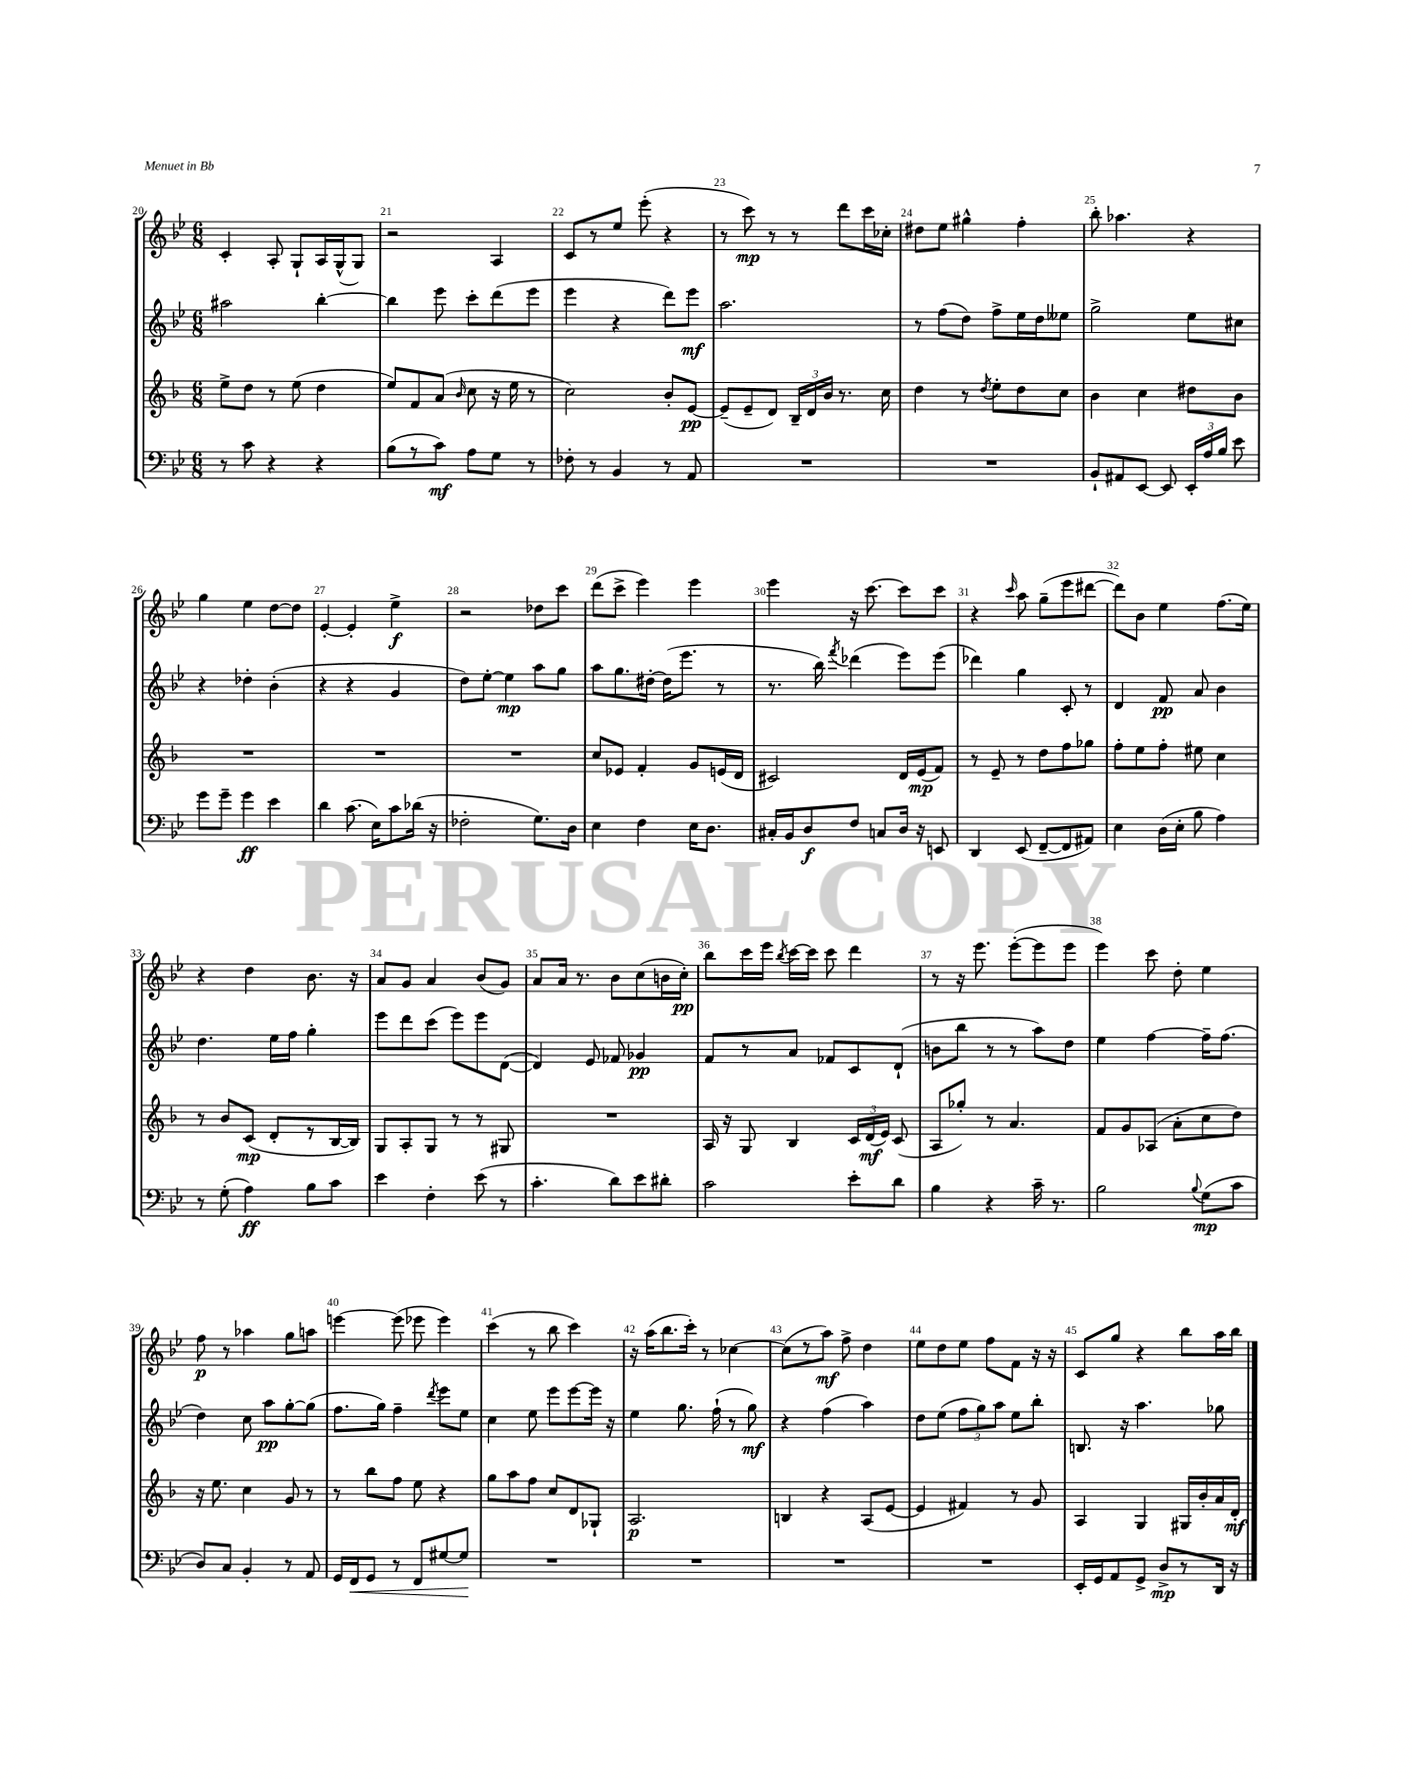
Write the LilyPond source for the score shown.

<<
\new StaffGroup <<
\new Staff = "s0" {
    \clef treble \key bes \major \numericTimeSignature \time 6/8
    \autoBeamOff c'4-. a8-. g8[-! a16 g16-^( g8]) |
    r2 a4 |
    c'8[ r8 ees''8] ees'''8-.( r4 |
    r8 c'''8\mp) r8 r8 d'''8[ c'''16 ces''16]-. |
    dis''8[ ees''8] gis''4-^ f''4-. |
    bes''8-. aes''4. r4 |
    g''4 ees''4 d''8[~ d''8] |
    ees'4~-. ees'4-. ees''4->\f |
    r2 des''8[ c'''8] |
    d'''8[( c'''8]-> ees'''4) ees'''4 |
    ees'''4 r16 c'''8.~ c'''8[ c'''8] |
    r4 \grace { c'''16 } a''8 g''8[--( ees'''8 dis'''8]~ |
    dis'''8[) bes'8] ees''4 f''8.[( ees''16]) |
    r4 d''4 bes'8. r16 |
    a'8[ g'8] a'4 bes'8[( g'8]) |
    a'8[ a'16] r8. bes'8[ c''8( b'16 c''16]-.\pp) |
    bes''8[ c'''16 ees'''16] \acciaccatura { bes''8 } c'''16[~ c'''16] c'''8 d'''4 |
    r8 r16 ees'''8. ees'''8[~-.( ees'''8 ees'''8] |
    ees'''4) c'''8 d''8-. ees''4 |
    f''8\p r8 aes''4 g''8[ a''8] |
    e'''4~ e'''8( ees'''8 ees'''4) |
    c'''4( r8 bes''8 c'''4) |
    r16 a''16[( bes''8. c'''16]-.) r8 ces''4~ |
    ces''8[( r8 a''8]\mf) f''8-> d''4 |
    ees''8[ d''8 ees''8] f''8[ f'8] r16 r16 |
    c'8[ g''8] r4 bes''8[ a''16 bes''16] \bar "|." |
}
\new Staff = "s1" {
    \clef treble \key bes \major \numericTimeSignature \time 6/8
    \autoBeamOff ais''2 bes''4~-. |
    bes''4 ees'''8 c'''8[-. d'''8( ees'''8] |
    ees'''4 r4 d'''8[) ees'''8]\mf |
    a''2. |
    r8 f''8[( d''8]) f''8[-> ees''16 d''16 eeses''8] |
    g''2-> ees''8[ cis''8] |
    r4 des''4-. bes'4-.( |
    r4 r4 g'4 |
    d''8[) ees''8]~-. ees''4\mp a''8[ g''8] |
    a''8[ g''8. dis''16]~-. dis''16[( ees'''8.] r8 |
    r8. bes''16) \acciaccatura { f'''8 } des'''4( ees'''8[) ees'''8]( |
    des'''4) g''4 c'8-. r8 |
    d'4 f'8\pp a'8 bes'4 |
    d''4. ees''16[ f''16] g''4-. |
    ees'''8[ d'''8 c'''8]( ees'''8[) ees'''8 d'8]~( |
    d'4) ees'8 fes'8 ges'4\pp |
    f'8[ r8 a'8] fes'8[ c'8 d'8]-!( |
    b'8[ bes''8] r8 r8 a''8[) d''8] |
    ees''4 f''4~ f''16[-- f''8.]( |
    d''4) c''8 a''8[\pp g''8~-. g''8]( |
    f''8.[ g''16]) f''4-- \acciaccatura { d'''8 } ees'''8[ ees''8] |
    c''4 ees''8 ees'''8[ ees'''8~ ees'''16] r16 |
    ees''4 g''8. f''16-!( r8 g''8\mf) |
    r4 f''4( a''4) |
    d''8[ ees''8]( \tuplet 3/2 { f''8[ g''8) a''8] } ees''8[ bes''8]-. |
    b8. r16 a''4. ges''8 \bar "|." |
}
\new Staff = "s2" {
    \clef treble \key f \major \numericTimeSignature \time 6/8
    \autoBeamOff e''8[-> d''8] r8 e''8( d''4 |
    e''8[) f'8 a'8]( \grace { bes'16 } c''8 r16 e''16 r8 |
    c''2) bes'8[-. e'8]~\pp |
    e'8[--( e'8-- d'8]) \tuplet 3/2 { bes16[-- d'16 bes'16] } r8. c''16 |
    d''4 r8 \acciaccatura { d''8 } e''8[-. d''8 c''8] |
    bes'4 c''4 dis''8[ bes'8] |
    R2. |
    R2. |
    R2. |
    c''8[ ees'8] f'4-. g'8[ e'16( d'16] |
    cis'2) d'16[ e'16\mp( f'8]) |
    r8 e'8-- r8 d''8[ f''8 ges''8] |
    f''8[-. e''8 f''8]-. eis''8 c''4 |
    r8 bes'8[ c'8]\mp( d'8[-. r8 bes16~ bes16]) |
    g8[ a8-. g8] r8 r8 gis8 |
    R2. |
    a16 r16 g8 bes4 \tuplet 3/2 { c'16[ d'16\mf( e'16]) } c'8( |
    a8[ ges''8]-.) r8 a'4. |
    f'8[ g'8 aes8]( a'8[-. c''8 d''8]) |
    r16 e''8. c''4 g'8 r8 |
    r8 bes''8[ f''8] e''8 r4 |
    g''8[ a''8 f''8] c''8[ d'8 ges8]-! |
    a2.\p |
    b4 r4 a8[( e'8]~ |
    e'4 fis'4) r8 g'8 |
    a4 g4 gis16[ bes'16-. a'16 d'16]-.\mf \bar "|." |
}
\new Staff = "s3" {
    \clef bass \key bes \major \numericTimeSignature \time 6/8
    \autoBeamOff r8 c'8 r4 r4 |
    bes8[( r8 c'8]\mf) a8[ g8] r8 |
    fes8-. r8 bes,4 r8 a,8 |
    R2. |
    R2. |
    bes,8[-! ais,8 ees,8]~ ees,8 \tuplet 3/2 { ees,16[-. a16 bes16] } ees'8 |
    g'8[ g'8]-- g'4\ff ees'4 |
    d'4 c'8.( ees16[) c'8 des'16]( r16 |
    fes2-. g8.[) d16] |
    ees4 f4 ees16[ d8.] |
    cis16[-. bes,16 d8\f f8] c8[ d16] r16 e,8 |
    d,4 ees,8( f,8[~-- f,8 ais,8]) |
    ees4 d16[( ees16]-. bes8 a4) |
    r8 g8-.( a4\ff) bes8[ c'8] |
    ees'4 f4-. ees'8( r8 |
    c'4.-. d'8[) ees'8 dis'8]-. |
    c'2 ees'8[-. d'8] |
    bes4 r4 c'16-- r8. |
    bes2 \appoggiatura { bes8 } g8[\mp( c'8] |
    d8[) c8] bes,4-. r8 a,8 |
    g,16[ f,16\< g,8] r8 f,8[ gis8~ gis8]\! |
    R2. |
    R2. |
    R2. |
    R2. |
    ees,16[-. g,16 a,8 g,8]-> d8[->\mp r8 d,16] r16 \bar "|." |
}
>>
>>
\layout { \context { \Score currentBarNumber = #20 \override BarNumber.break-visibility = ##(#f #t #t) barNumberVisibility = #all-bar-numbers-visible } }
